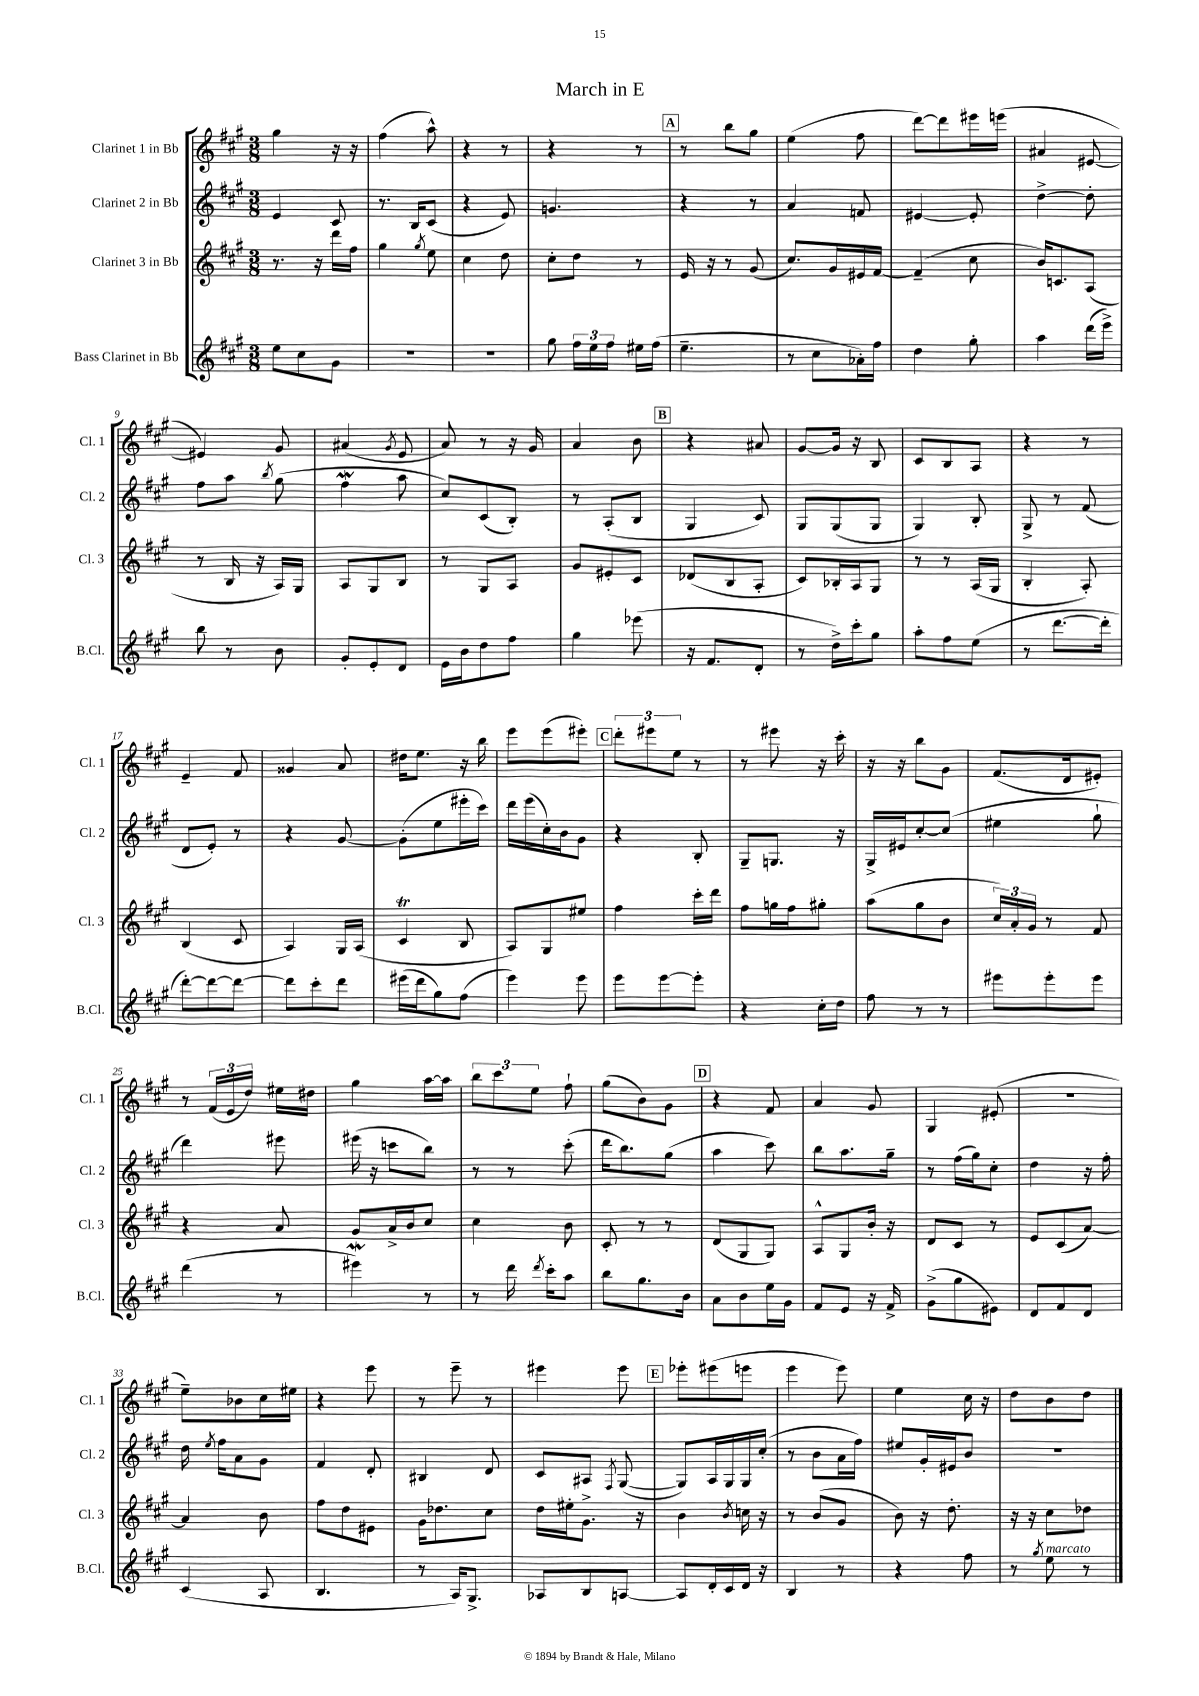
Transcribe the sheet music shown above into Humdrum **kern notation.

**kern	**kern	**kern	**kern
*staff4	*staff3	*staff2	*staff1
*clefG2	*clefG2	*clefG2	*clefG2
*k[f#c#g#]	*k[f#c#g#]	*k[f#c#g#]	*k[f#c#g#]
*M3/8	*M3/8	*M3/8	*M3/8
8ee	8.r	4e	4gg#
8cc#	.	.	.
.	16r	.	.
8g#	16ddd	8c#	16r
.	16ff#	.	16r
=	=	=	=
4.r	4gg#	8.r	(4ff#
.	.	16B	.
.	8qgg#	.	.
.	8ee	(8c#	8aa^^)
=	=	=	=
4.r	4cc#	4r	4r
.	8dd	8e)	8r
=	=	=	=
8gg#	8cc#'	4.g	4r
24ff#	8dd	.	.
24ee	.	.	.
24ff#	.	.	.
16ee#	8r	.	8r
(16ff#	.	.	.
=	=	=	=
4.ee~	16e	4r	8r
.	16r	.	.
.	8r	.	8bb
.	(8g#	8r	8gg#
=	=	=	=
8r	8.cc#)	4a	(4ee
8cc#	.	.	.
.	16g#	.	.
16a-')	16e#	8f	8ff#
16ff#	[16f#	.	.
=	=	=	=
4dd	(4f#~]	[4e#	[8ddd)
.	.	.	8ddd]
8gg#'	8cc#	8e#']	16eee#
.	.	.	(16eee
=	=	=	=
4aa	16b)	[4dd^	4a#
.	8.c	.	.
(16ddd	(8A	8dd']	[8e#
16eee^)	.	.	.
=	=	=	=
8bb	8r	8ff#	4e#])
8r	16B	8aa	.
.	16r	.	.
.	.	8qbb	.
8b	16A)	(8gg#	8g#
.	16G#	.	.
=	=	=	=
8g#'	8A	4ff#	(4a#
8e'	8G#	.	.
.	.	.	8qg#
8d	8B	8aa	8e
=	=	=	=
16e	8r	8cc#)	8a)
16b	.	.	.
8dd	8G#	(8c#	8r
8ff#	8A	8B')	16r
.	.	.	16g#
=	=	=	=
4gg#	8g#	8r	4a
.	8e#'	(8A'	.
(8eee-	8c#	8B	8b
=	=	=	=
16r	(8d-	4G#	4r
8.f#	.	.	.
.	8B	.	.
8d'	8A'	8c#)	8a#
=	=	=	=
8r	8c#)	8G#	[8g#
16dd^)	16B-'	(8G#	16g#]
16ccc#'	16A	.	16r
8gg#	8G#	8G#	8B
=	=	=	=
8aa'	8r	4G#)	8c#
8ff#	8r	.	8B
(8ee	(16A	8B'	8A
.	16G#	.	.
=	=	=	=
8r	4B'	8G#^	4r
[8.ddd	.	8r	.
.	8A')	(8f#	8r
16ddd']	.	.	.
=	=	=	=
[8ddd')	(4B	8d	4e~
8ddd_	.	8e')	.
8ddd_	8c#	8r	8f#
=	=	=	=
8ddd]	4A)	4r	4g##
8ccc#'	.	.	.
8ddd	16G#	[8g#	8a
.	(16A	.	.
=	=	=	=
(16eee#	4c#	(8g#']	16dd#
16ddd	.	.	8.ee
8gg#)	.	8ee	.
(8ff#	8B	16eee#'	16r
.	.	16ccc#)	16bb
=	=	=	=
4eee)	8A)	16ddd	8eee
.	.	(16eee	.
.	8G#	16cc#')	(8eee
.	.	16b	.
8eee	8ee#	8g#	8eee#')
=	=	=	=
8eee	4ff#	4r	12ddd'
.	.	.	12eee#
[8eee	.	.	.
.	.	.	12ee
8eee']	16ccc#'	8B'	8r
.	16ddd	.	.
=	=	=	=
4r	8ff#	8G#~	8r
.	16gg	8.G	8eee#
.	16ff#	.	.
16cc#'	8gg#'	.	16r
16dd	.	16r	16ccc#'
=	=	=	=
8ff#	(8aa	16G#^	16r
.	.	16e#	16r
8r	8gg#	[8cc#'	8bb
8r	8b	(8cc#]	8g#
=	=	=	=
8eee#	24cc#)	4ee#	(8.f#
.	24a'	.	.
.	24g#	.	.
8eee#'	8r	.	.
.	.	.	16d
8eee#	8f#	8gg#`	8e#')
=	=	=	=
(4ddd	4r	4ddd)	8r
.	.	.	(24f#
.	.	.	24e
.	.	.	24dd)
8r	8a	8eee#	16ee#
.	.	.	16dd#
=	=	=	=
4eee#)	8g#	(16eee#	4gg#
.	.	16r	.
.	16a^	8ccc	.
.	16b	.	.
8r	8cc#	8bb)	[16aa
.	.	.	16aa]
=	=	=	=
8r	4cc#	8r	12bb
.	.	.	12ccc#
16ddd	.	8r	.
.	.	.	12ee
8qddd	.	.	.
16ccc#'	.	.	.
8aa	8b	(8ccc#'	8ff#`
=	=	=	=
8bb	8c#'	16ddd	(8gg#
.	.	8.bb)	.
8.gg#	8r	.	8b)
.	8r	(8gg#	8g#
16b	.	.	.
=	=	=	=
8a	(8d	4aa	4r
8b	8G#	.	.
16ee	8G#)	8ccc#)	8f#
16g#	.	.	.
=	=	=	=
8f#	8A^^	8bb	4a
8e	8G#	8.aa	.
16r	16b'	.	8g#
16f#^	16r	16gg#~	.
=	=	=	=
(8g#^	8d	8r	4G#
8gg#	8c#	(16ff#	.
.	.	16gg#)	.
8e#)	8r	8cc#'	(8e#'
=	=	=	=
8d	8e	4dd	4.r
8f#	(8c#	.	.
8d	[8a)	16r	.
.	.	16ff#'	.
=	=	=	=
(4c#	4a]	16dd	8ee~)
.	.	8qee	.
.	.	16ff#	.
.	.	8a	8b-
8A	8b	8g#	16cc#
.	.	.	16ee#
=	=	=	=
4.B	8ff#	4f#	4r
.	8dd	.	.
.	8e#	8d'	8eee
=	=	=	=
8r	16g#	4B#	8r
.	8.dd-	.	.
16A)	.	.	8eee~
8.G#^	.	.	.
.	8cc#	8d	8r
=	=	=	=
8A-	16dd	8c#	4eee#
.	16ee#'	.	.
8B	8.g#^	8A#	.
.	.	8qF#	.
[8A	.	([8G#	8eee#
.	16r	.	.
=	=	=	=
8A]	4b	8G#])	8eee-'
16d'	.	16A	(8eee#
16c#	.	16G#	.
.	8qb	.	.
16d	16cc	16G#	8eee
16r	16r	(16cc#'	.
=	=	=	=
4B	8r	8r	4eee
.	(8b	8b	.
8r	8g#	16a	8eee)
.	.	16ff#)	.
=	=	=	=
4r	8b)	8ee#	4ee
.	16r	16g#'	.
.	8.dd'	16e#	.
8ff#	.	8b	16cc#
.	.	.	16r
=	=	=	=
8r	16r	4.r	8dd
.	16r	.	.
8qgg#	.	.	.
8ee	8cc#	.	8b
8r	8dd-	.	8dd
==	==	==	==
*-	*-	*-	*-
